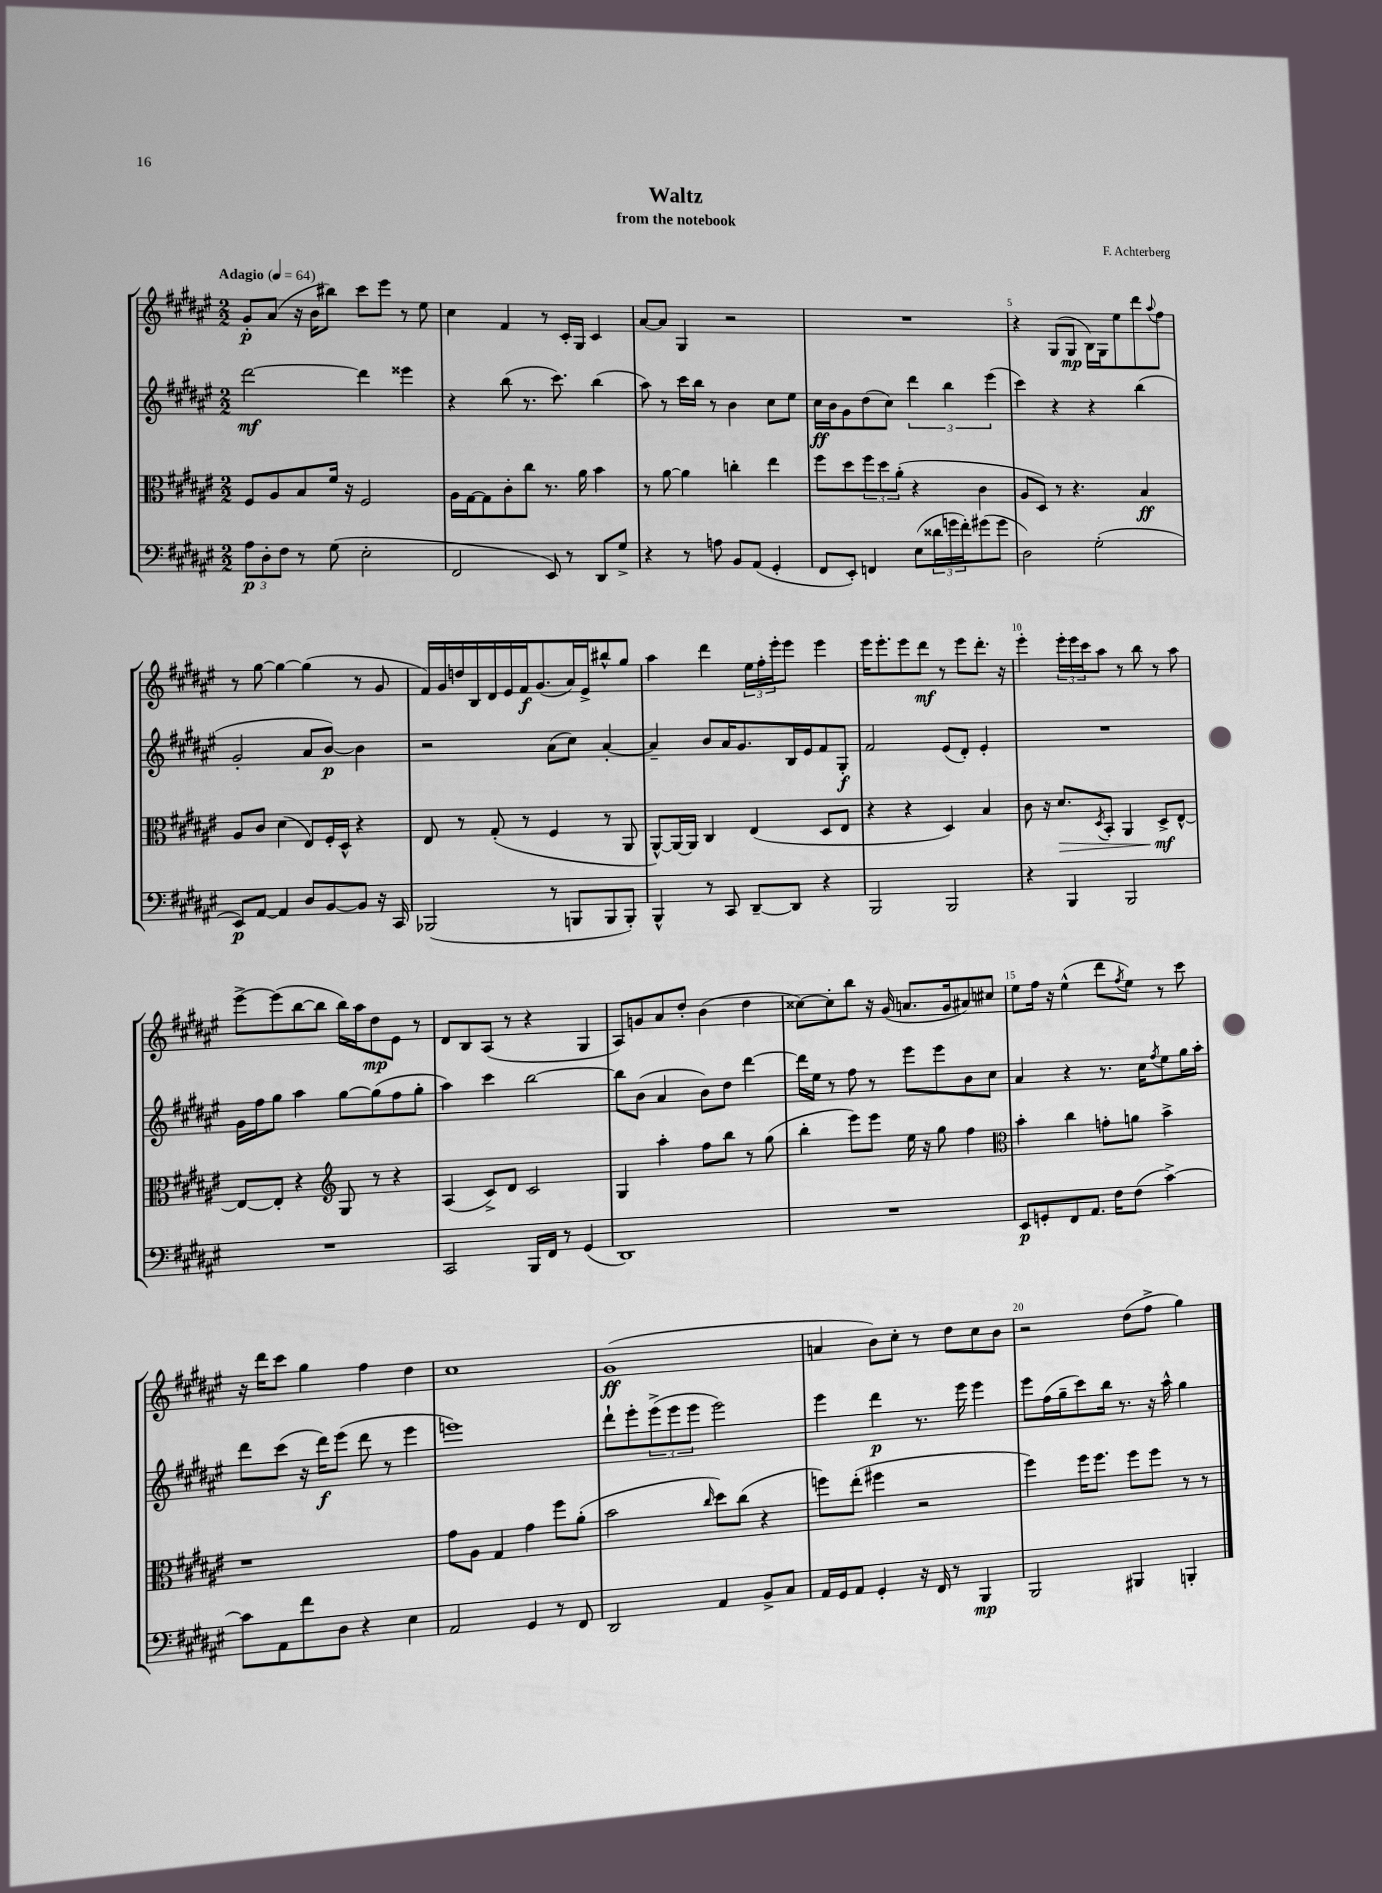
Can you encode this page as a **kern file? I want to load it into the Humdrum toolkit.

**kern	**dynam	**kern	**dynam	**kern	**dynam	**kern	**dynam
*part4	*part4	*part3	*part3	*part2	*part2	*part1	*part1
*staff4	*staff4	*staff3	*staff3	*staff2	*staff2	*staff1	*staff1
*clefF4	*	*clefC3	*	*clefG2	*	*clefG2	*
*k[f#c#g#d#a#e#]	*	*k[f#c#g#d#a#e#]	*	*k[f#c#g#d#a#e#]	*	*k[f#c#g#d#a#e#]	*
*M2/2	*	*M2/2	*	*M2/2	*	*M2/2	*
*MM64	*	*MM64	*	*MM64	*	*MM64	*
=1	=1	=1	=1	=1	=1	=1	=1
!	!	!	!	!	!	!LO:TX:a:B:t=Adagio	!
12A#\L	p	8F#/L	.	[2ddd#\	mf	8g#'/L	p
12D#'\	.	.	.	.	.	.	.
.	.	8A#/	.	.	.	(8a#/J	.
12F#\J	.	.	.	.	.	.	.
8r	.	8B/	.	.	.	16r	.
.	.	.	.	.	.	16b\KL	.
(8G#\	.	16f#/Jk	.	.	.	8bb#X\J)	.
.	.	16r	.	.	.	.	.
2E#'\	.	2F#/	.	4ddd#\]	.	8ccc#\L	.
.	.	.	.	.	.	8eee#\J	.
.	.	.	.	4eee##X\	.	8r	.
.	.	.	.	.	.	8ee#\	.
=2	=2	=2	=2	=2	=2	=2	=2
2FF#/	.	16A#\LL	.	4r	.	4cc#\	.
.	.	[16G#\J	.	.	.	.	.
.	.	8G#\]	.	.	.	.	.
.	.	8c#'\	.	(8bb\	.	4f#/	.
.	.	8cc#\J	.	8.r	.	.	.
8EE#/)	.	8.r	.	.	.	8r	.
.	.	.	.	8.ccc#\)	.	.	.
8r	.	.	.	.	.	16c#'/LL	.
.	.	16a#\	.	.	.	16G#/JJ	.
8DD#/L	.	4b\	.	(4bb\	.	4c#/	.
8G#^/J	.	.	.	.	.	.	.
=3	=3	=3	=3	=3	=3	=3	=3
4r	.	8r	.	8aa#\)	.	[8a#/L	.
.	.	[8a#\	.	8r	.	8a#/J]	.
8r	.	4a#\]	.	16ccc#\LL	.	4G#/	.
.	.	.	.	16bb\JJ	.	.	.
8An\	.	.	.	8r	.	.	.
8BB/L	.	4ccn'\	.	4b\	.	2r	.
(8AA#/J	.	.	.	.	.	.	.
4GG#'/	.	4ee#\	.	8cc#\L	.	.	.
.	.	.	.	8ee#\J	.	.	.
=4	=4	=4	=4	=4	=4	=4	=4
8FF#/L	.	8ff#\L	.	16cc#\LL	ff	1r	.
.	.	.	.	16b\J	.	.	.
8EE#'/J)	.	8dd#\	.	8g#\	.	.	.
4FFn/	.	12ff#\	.	(8dd#\	.	.	.
.	.	12dd#\	.	.	.	.	.
.	.	.	.	8cc#\J)	.	.	.
.	.	(12a#'\J	.	.	.	.	.
(8E#\L	.	4r	.	6ddd#\	.	.	.
24d##X\L	.	.	.	.	.	.	.
24gn\	.	.	.	6bb\	.	.	.
24f#'\J)	.	.	.	.	.	.	.
(8g#X\	.	4c#\	.	.	.	.	.
.	.	.	.	(6eee#\	.	.	.
8g#\J	.	.	.	.	.	.	.
=5	=5	=5	=5	=5	=5	=5	=5
2D#\)	.	8A#/L	.	4ccc#\)	.	4r	.
.	.	8D#/J)	.	.	.	.	.
.	.	8r	.	4r	.	(8G#/L	.
.	.	4.r	.	.	.	8G#/J	mp
(2G#'\	.	.	.	4r	.	16B\LL)	.
.	.	.	.	.	.	16G#\J	.
.	.	.	.	.	.	8ee#\	.
.	.	4B/	ff	(4bb\	.	8ddd#\	.
.	.	.	.	.	.	8qqaa#/	.
.	.	.	.	.	.	8ff#\J	.
!!LO:LB:g=z
=6	=6	=6	=6	=6	=6	=6	=6
8EE#/L)	p	8A#/L	.	2g#'/	.	8r	.
[8AA#/J	.	8c#/J	.	.	.	[8gg#\	.
4AA#/]	.	(4d#\	.	.	.	4gg#\_	.
8D#/L	.	8E#/L)	.	8a#/L	.	(4gg#\]	.
[8BB/	.	16F#'/L	.	[8b/J)	p	.	.
.	.	16D#^^/JJ	.	.	.	.	.
8BB/J]	.	4r	.	4b\]	.	8r	.
16r	.	.	.	.	.	8g#/	.
16CC#/	.	.	.	.	.	.	.
=7	=7	=7	=7	=7	=7	=7	=7
(2BBB-X/	.	8E#/	.	2r	.	16f#/LL)	.
.	.	.	.	.	.	16g#/	.
.	.	8r	.	.	.	16ddn/	.
.	.	.	.	.	.	16B/	.
.	.	(8G#'/	.	.	.	16d#/	.
.	.	.	.	.	.	16e#/	.
.	.	8r	.	.	.	16f#/J	f
.	.	.	.	.	.	(8.g#/	.
8r	.	4F#/	.	(8a#\L	.	.	.
8BBBn/L	.	.	.	8cc#\J)	.	16a#/L)	.
.	.	.	.	.	.	16e#^/J	.
8BBB/	.	8r	.	[4a#'/	.	8bb#X^^/	.
8BBB'/J)	.	8AA#/	.	.	.	8gg#/J	.
=8	=8	=8	=8	=8	=8	=8	=8
4BBB^^/	.	[8AA#^^/L)	.	4a#~/]	.	4aa#\	.
.	.	16AA#/L_	.	.	.	.	.
.	.	16AA#/JJ]	.	.	.	.	.
8r	.	4C#/	.	8b/L	.	4ddd#\	.
8CC#/	.	.	.	16a#/K	.	.	.
.	.	.	.	8.g#/	.	.	.
[8DD#~/L	.	(4E#/	.	.	.	24ee#\LL	.
.	.	.	.	.	.	24ff#'\	.
.	.	.	.	.	.	24eee#'\J	.
8DD#/J]	.	.	.	16B/L	.	8eee#\J	.
.	.	.	.	16e#/J	.	.	.
4r	.	8D#/L	.	8f#/	.	4eee#\	.
.	.	8E#/J	.	8G#'/J	f	.	.
=9	=9	=9	=9	=9	=9	=9	=9
2BBB/	.	4r	.	2f#/	.	16eee#\KL	.
.	.	.	.	.	.	8.eee#'\	.
.	.	4r	.	.	.	8eee#\	.
.	.	.	.	.	.	8ddd#\J	mf
2BBB/	.	4D#/)	.	(8e#/L	.	8r	.
.	.	.	.	8d#'/J)	.	8eee#\L	.
.	.	4B/	.	4e#'/	.	8.ddd#'\J	.
.	.	.	.	.	.	16r	.
=10	=10	=10	=10	=10	=10	=10	=10
4r	.	8c#\	.	1r	.	4eee#'\	.
.	.	16r	.	.	.	.	.
!	!	!	!LO:HP:b	!	!	!	!
.	.	8.d#/L	>	.	.	.	.
4BBB/	.	.	.	.	.	24eee#'\LL	.
.	.	.	.	.	.	24eee#\	.
.	.	.	.	.	.	24ccc#\J	.
.	.	8qD#/	.	.	.	.	.
.	.	8BB'/J	.	.	.	8aa#\J	.
2BBB/	.	4AA#/	.	.	.	8r	.
.	.	.	.	.	.	8bb\	.
.	.	8D#^/L	mf	.	.	8r	.
.	.	[8E#^^/J	]	.	.	8aa#\	.
!!LO:LB:g=z
=11	=11	=11	=11	=11	=11	=11	=11
1r	.	8E#/L_	.	16g#\LL	.	[8eee#^\L	.
.	.	.	.	16ff#\J	.	.	.
.	.	8E#'/J]	.	8gg#\J	.	(8eee#\]	.
.	.	4r	.	4aa#\	.	[8bb\	.
.	.	.	.	.	.	8bb\J]	.
*	*	*clefG2	*	*	*	*	*
.	.	8G#/	.	[8gg#\L	.	16bb\LL)	.
.	.	.	.	.	.	16aa#\J	.
.	.	8r	.	(8gg#\]	.	8dd#\	mp
.	.	4r	.	8ff#\	.	8e#\J	.
.	.	.	.	8gg#'\J	.	8r	.
=12	=12	=12	=12	=12	=12	=12	=12
2CC#/	.	(4A#/	.	4aa#\)	.	8d#/L	.
.	.	.	.	.	.	8B/	.
.	.	8c#^/L)	.	4ccc#\	.	(8A#/J	.
.	.	8d#/J	.	.	.	8r	.
16BBB/LL	.	2c#/	.	[2bb\	.	4r	.
16FF#/JJ	.	.	.	.	.	.	.
8r	.	.	.	.	.	.	.
(4GG#/	.	.	.	.	.	4G#/	.
=13	=13	=13	=13	=13	=13	=13	=13
1DD#)	.	4G#/	.	8bb\L]	.	8A#/L)	.
.	.	.	.	(8b\J	.	8gn/	.
.	.	4aa#'\	.	4a#/	.	8a#/	.
.	.	.	.	.	.	8dd#'/J	.
.	.	8ff#\L	.	8b\L)	.	(4b\	.
.	.	8bb\J	.	8dd#\J	.	.	.
.	.	8r	.	[4ddd#\	.	4dd#\	.
.	.	(8gg#\	.	.	.	.	.
=14	=14	=14	=14	=14	=14	=14	=14
1r	.	4bb'\	.	16ddd#\LL]	.	[8cc##X\L)	.
.	.	.	.	16ee#\JJ	.	.	.
.	.	.	.	8r	.	8cc##'\]	.
.	.	8eee#\L)	.	8ff#\	.	8bb\J	.
.	.	8eee#\J	.	8r	.	16r	.
.	.	.	.	.	.	(16g#/	.
.	.	16ee#\	.	8eee#\L	.	8.an/L	.
.	.	16r	.	.	.	.	.
.	.	8gg#\	.	8eee#\	.	.	.
.	.	.	.	.	.	16g#/k	.
.	.	4ff#\	.	8b\	.	8a#X/)	.
.	.	.	.	8cc#\J	.	8cc#X/J	.
=15	=15	=15	=15	=15	=15	=15	=15
*	*	*clefC3	*	*	*	*	*
8EE#/L	p	4b'\	.	4a#/	.	8ee#\L	.
8GGn'/	.	.	.	.	.	16ff#\Jk	.
.	.	.	.	.	.	16r	.
8FF#/	.	4cc#\	.	4r	.	(4ee#^^\	.
8.AA#/J	.	.	.	.	.	.	.
.	.	8gn'\L	.	8.r	.	8ddd#\L	.
16F#\KL	.	.	.	.	.	.	.
.	.	.	.	.	.	8qff#/	.
(8F#\J	.	8an\J	.	.	.	8ee#\J)	.
.	.	.	.	16cc#\KL	.	.	.
.	.	.	.	8qff#/	.	.	.
[4c#^\)	.	4b^\	.	8ee#\	.	8r	.
.	.	.	.	16gg#\L	.	8ccc#\	.
.	.	.	.	16aa#'\JJ	.	.	.
!!LO:LB:g=z
=16	=16	=16	=16	=16	=16	=16	=16
8c#\L]	.	1r	.	8ddd#\L	.	16r	.
.	.	.	.	.	.	16ddd#\KL	.
8AA#\	.	.	.	(8ccc#\J	.	8ccc#\J	.
8f#\	.	.	.	16r	.	4gg#\	.
.	.	.	.	16ddd#\KL)	f	.	.
8D#\J	.	.	.	(8eee#\J	.	.	.
4r	.	.	.	8ddd#\	.	4ff#\	.
.	.	.	.	8r	.	.	.
4E#\	.	.	.	4eee#\	.	4dd#\	.
=17	=17	=17	=17	=17	=17	=17	=17
2AA#/	.	8g#\L	.	1eeen)	.	1cc#	.
.	.	8A#\J	.	.	.	.	.
.	.	4G#/	.	.	.	.	.
4GG#/	.	4g#\	.	.	.	.	.
8r	.	8ff#\L	.	.	.	.	.
8FF#/	.	(8a#'\J	.	.	.	.	.
=18	=18	=18	=18	=18	=18	=18	=18
2DD#/	.	2b\	.	8ddd#`\L	.	(1g#	ff
.	.	.	.	8eee#'\	.	.	.
.	.	.	.	(12eee#^\	.	.	.
.	.	.	.	12eee#\	.	.	.
.	.	.	.	12eee#\J	.	.	.
.	.	16qqcc#/	.	.	.	.	.
4AA#/	.	8dd#\L)	.	2eee#\)	.	.	.
.	.	(8cc#\J	.	.	.	.	.
8BB^/L	.	4r	.	.	.	.	.
8C#/J	.	.	.	.	.	.	.
=19	=19	=19	=19	=19	=19	=19	=19
16AA#/LL	.	8ffn\L)	.	4eee#\	.	4an/	.
16GG#/J	.	.	.	.	.	.	.
8AA#/J	.	(8ee#'\J	.	.	.	.	.
4GG#'/	.	4ff#X\	.	4ddd#\	p	8b\L)	.
.	.	.	.	.	.	8cc#'\J	.
16r	.	2r	.	8.r	.	8r	.
16FF#/	.	.	.	.	.	.	.
8r	.	.	.	.	.	8dd#\L	.
.	.	.	.	16eee#\	.	.	.
4BBB/	mp	.	.	4eee#\	.	8cc#\	.
.	.	.	.	.	.	8b\J	.
=20	=20	=20	=20	=20	=20	=20	=20
2BBB/	.	4ff#\)	.	8eee#\L	.	2r	.
.	.	.	.	(16ff#\L	.	.	.
.	.	.	.	16gg#~\J	.	.	.
.	.	16ff#\KL	.	8ccc#\)	.	.	.
.	.	8.ff#\J	.	.	.	.	.
.	.	.	.	16bb\Jk	.	.	.
.	.	.	.	8.r	.	.	.
4BBB#X/	.	8ff#\L	.	.	.	(8dd#\L	.
.	.	8ff#\J	.	16r	.	8ff#^\J	.
.	.	.	.	16aa#^^\	.	.	.
4BBBn'/	.	8r	.	4gg#\	.	4gg#\)	.
.	.	8r	.	.	.	.	.
==	==	==	==	==	==	==	==
*-	*-	*-	*-	*-	*-	*-	*-
